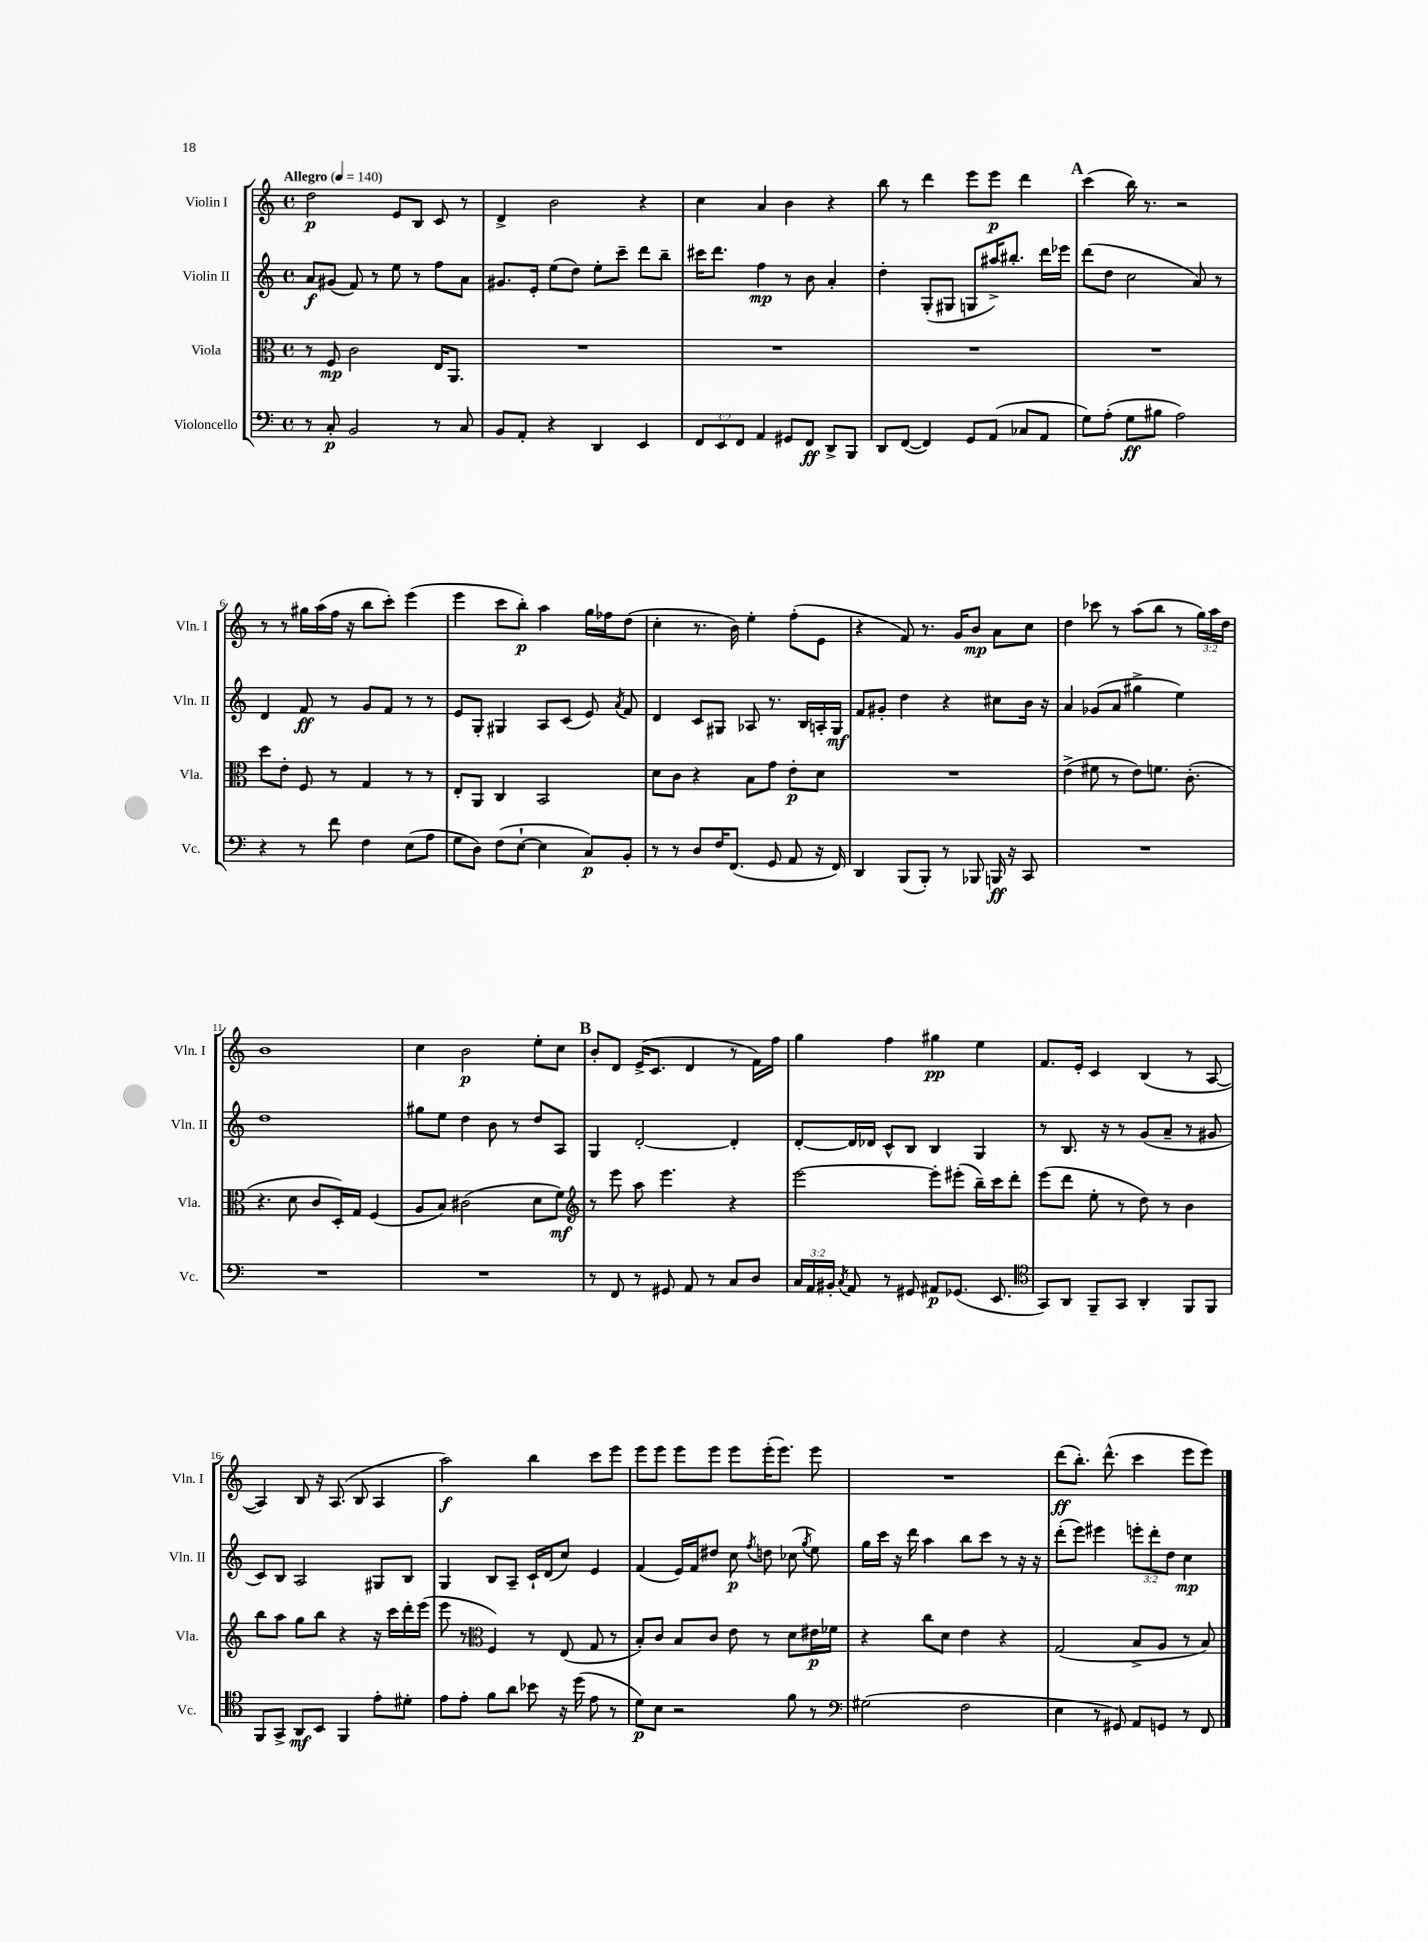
<<
\new StaffGroup <<
\new Staff = "s0" \with { instrumentName = "Violin I" shortInstrumentName = "Vln. I" } {
    \clef treble \key c \major \defaultTimeSignature \time 4/4 \override Staff.TupletNumber.text = #tuplet-number::calc-fraction-text \tempo "Allegro" 4 = 140
    \autoBeamOff d''2\p e'8[ b8] c'8 r8 |
    d'4-> b'2 r4 |
    c''4 a'4 b'4 r4 |
    b''8 r8 d'''4 e'''8[ e'''8]\p d'''4 |
    \mark \markup { \bold "A" } c'''4( b''16) r8. r2 |
    r8 r8 gis''16[ a''16( f''16] r16 b''8[ c'''8]-.) e'''4( |
    e'''4 c'''8[ b''8]-.\p) a''4 g''16[ fes''16 d''8]( |
    c''4-. r8. b'16) e''4-. f''8[-.( e'8] |
    r4 f'8) r8. g'16[ b'8]\mp a'8[ c''8] |
    d''4 ces'''8 r8 a''8[( b''8] r8 \tuplet 3/2 { g''16[) a''16 d''16] } |
    b'1 |
    c''4 b'2\p e''8[-. c''8] |
    \mark \markup { \bold "B" } b'8[-. d'8] e'16[->( c'8.] d'4 r8 f'16[) f''16] |
    g''4 f''4 gis''4\pp e''4 |
    f'8.[ e'16]-. c'4 b4( r8 a8~ |
    a4) b8 r16 a8.( b8 a4 |
    a''2\f) b''4 c'''8[ e'''8] |
    e'''8[ e'''8] e'''8[ e'''8] e'''8[ e'''16-.( e'''8.]) e'''8 |
    R1 |
    d'''8[\ff( b''8.]-.) d'''8.-^( c'''4 e'''8[ e'''8]) \bar "|." |
}
\new Staff = "s1" \with { instrumentName = "Violin II" shortInstrumentName = "Vln. II" } {
    \clef treble \key c \major \defaultTimeSignature \time 4/4 \override Staff.TupletNumber.text = #tuplet-number::calc-fraction-text
    \autoBeamOff a'8[\f gis'8]( f'8) r8 e''8 r8 f''8[ a'8] |
    gis'8.[ e'16]-. e''8[( d''8]) e''8[-. c'''8]-- d'''8[ b''8]-- |
    cis'''16[ d'''8.] f''4\mp r8 b'8 a'4-. |
    d''4-. g8[-.( gis8] g8[ ais''16->) bis''8.]-. d'''16[ ees'''16] |
    \mark \markup { \bold "A" } d'''8[( d''8] c''2 a'8) r8 |
    d'4 f'8\ff r8 g'8[ f'8] r8 r8 |
    e'8[ g8]-. gis4 a8[ c'8]( e'8) \acciaccatura { a'8 } f'8 |
    d'4 c'8[ gis8] aes8 r8. b16[ a16-. gis16]\mf |
    f'8[ gis'8]-. d''4 r4 cis''8[ b'16] r16 |
    a'4 ges'8[( a'8] gis''4-> e''4) |
    d''1 |
    gis''8[ e''8] d''4 b'8 r8 d''8[ a8] |
    \mark \markup { \bold "B" } g4 d'2~-. d'4-. |
    d'8[~-. d'16 des'16] c'8[-^ b8] b4 g4 |
    r8 b8. r16 r8 g'8[( a'8]-- r8 gis'8 |
    c'8[) b8] a2 gis8[ b8] |
    g4 b8[ a8]-- c'16[-! d'16( c''8]) e'4 |
    f'4( e'16[) f'16 dis''8] c''8\p \acciaccatura { f''8 } d''8 ces''8( \acciaccatura { g''8 } e''8) |
    g''16[ c'''16] r16 d'''16 a''4 b''8[ c'''8] r8 r16 r16 |
    d'''8[-.( e'''8]) eis'''4 \tuplet 3/2 { e'''8[-. d'''8-. d''8] } c''4\mp \bar "|." |
}
\new Staff = "s2" \with { instrumentName = "Viola" shortInstrumentName = "Vla." } {
    \clef alto \key c \major \defaultTimeSignature \time 4/4
    \autoBeamOff r8 f8\mp c'2 e16[ a,8.] |
    R1 |
    R1 |
    R1 |
    \mark \markup { \bold "A" } R1 |
    d''8[ e'8]-. f8 r8 g4 r8 r8 |
    e8[-. a,8] c4 b,2 |
    d'8[ c'8] r4 b8[ g'8] e'8[-.\p d'8] |
    R1 |
    e'4->( fis'8 r8 e'8[) f'8.] c'8.-.( |
    r4. d'8 c'8[ d16-.) g16] f4( |
    a8[ b8]) cis'2( d'8[ f'8]\mf) |
    \mark \markup { \bold "B" } \clef treble r8 e'''8 a''8 e'''4. r4 |
    e'''2~ e'''8[-. eis'''8]-.( b''16[--) c'''16 d'''8]-. |
    e'''8[( d'''8] e''8-. r8 d''8) r8 b'4 |
    b''8[ a''8] g''8[ b''8] r4 r16 c'''16[ d'''16-. e'''16]( |
    e'''8 r8 \clef alto f4) r8 e8( g8 r8 |
    b8[-.) c'8] b8[ c'8] e'8 r8 d'8[ eis'16\p fes'16] |
    r4 c''8[ d'8] e'4 r4 |
    g2( b8[-> a8] r8 b8) \bar "|." |
}
\new Staff = "s3" \with { instrumentName = "Violoncello" shortInstrumentName = "Vc." } {
    \clef bass \key c \major \defaultTimeSignature \time 4/4 \override Staff.TupletNumber.text = #tuplet-number::calc-fraction-text
    \autoBeamOff r8 c8-.\p b,2 r8 c8 |
    b,8[ a,8]-. r4 d,4 e,4 |
    \tuplet 3/2 { f,8[ e,8 f,8] } a,4 gis,8[ f,8]\ff d,8[-> b,,8] |
    d,8[ f,8]~( f,4) g,8[ a,8]( ces8[ a,8] |
    \mark \markup { \bold "A" } g8[) a8]-.( g8[\ff bis8] a2) |
    r4 r8 f'8 f4 e8[( a8] |
    g8[ d8]) f8[( e8]~-! e4 c8[\p) b,8]-. |
    r8 r8 d8[ f16 f,8.]( g,8 a,8 r16 f,16) |
    d,4 b,,8[( b,,8]-.) r8 bes,,8 b,,16\ff r16 c,8 |
    R1 |
    R1 |
    R1 |
    \mark \markup { \bold "B" } r8 f,8 r8 gis,8 a,8 r8 c8[ d8] |
    \tuplet 3/2 { c16[ a,16 bis,16]-. } \acciaccatura { c8 } a,8 r8 gis,8 ais,8[\p ges,8.]( e,8. |
    \clef tenor g,8[) a,8] f,8[-- g,8] a,4-. f,8[ f,8] |
    f,8[ g,8]-> a,8[\mf b,8] f,4 e'8[-. dis'8]-. |
    e'8[ e'8]-. f'8[ a'8] bes'8 r16 d''16( e'8 r8 |
    d'8[\p) b8] r2 f'8 r8 |
    \clef bass gis2( f2 |
    e4 r8 gis,8) a,8[ g,8] r8 f,8 \bar "|." |
}
>>
>>
